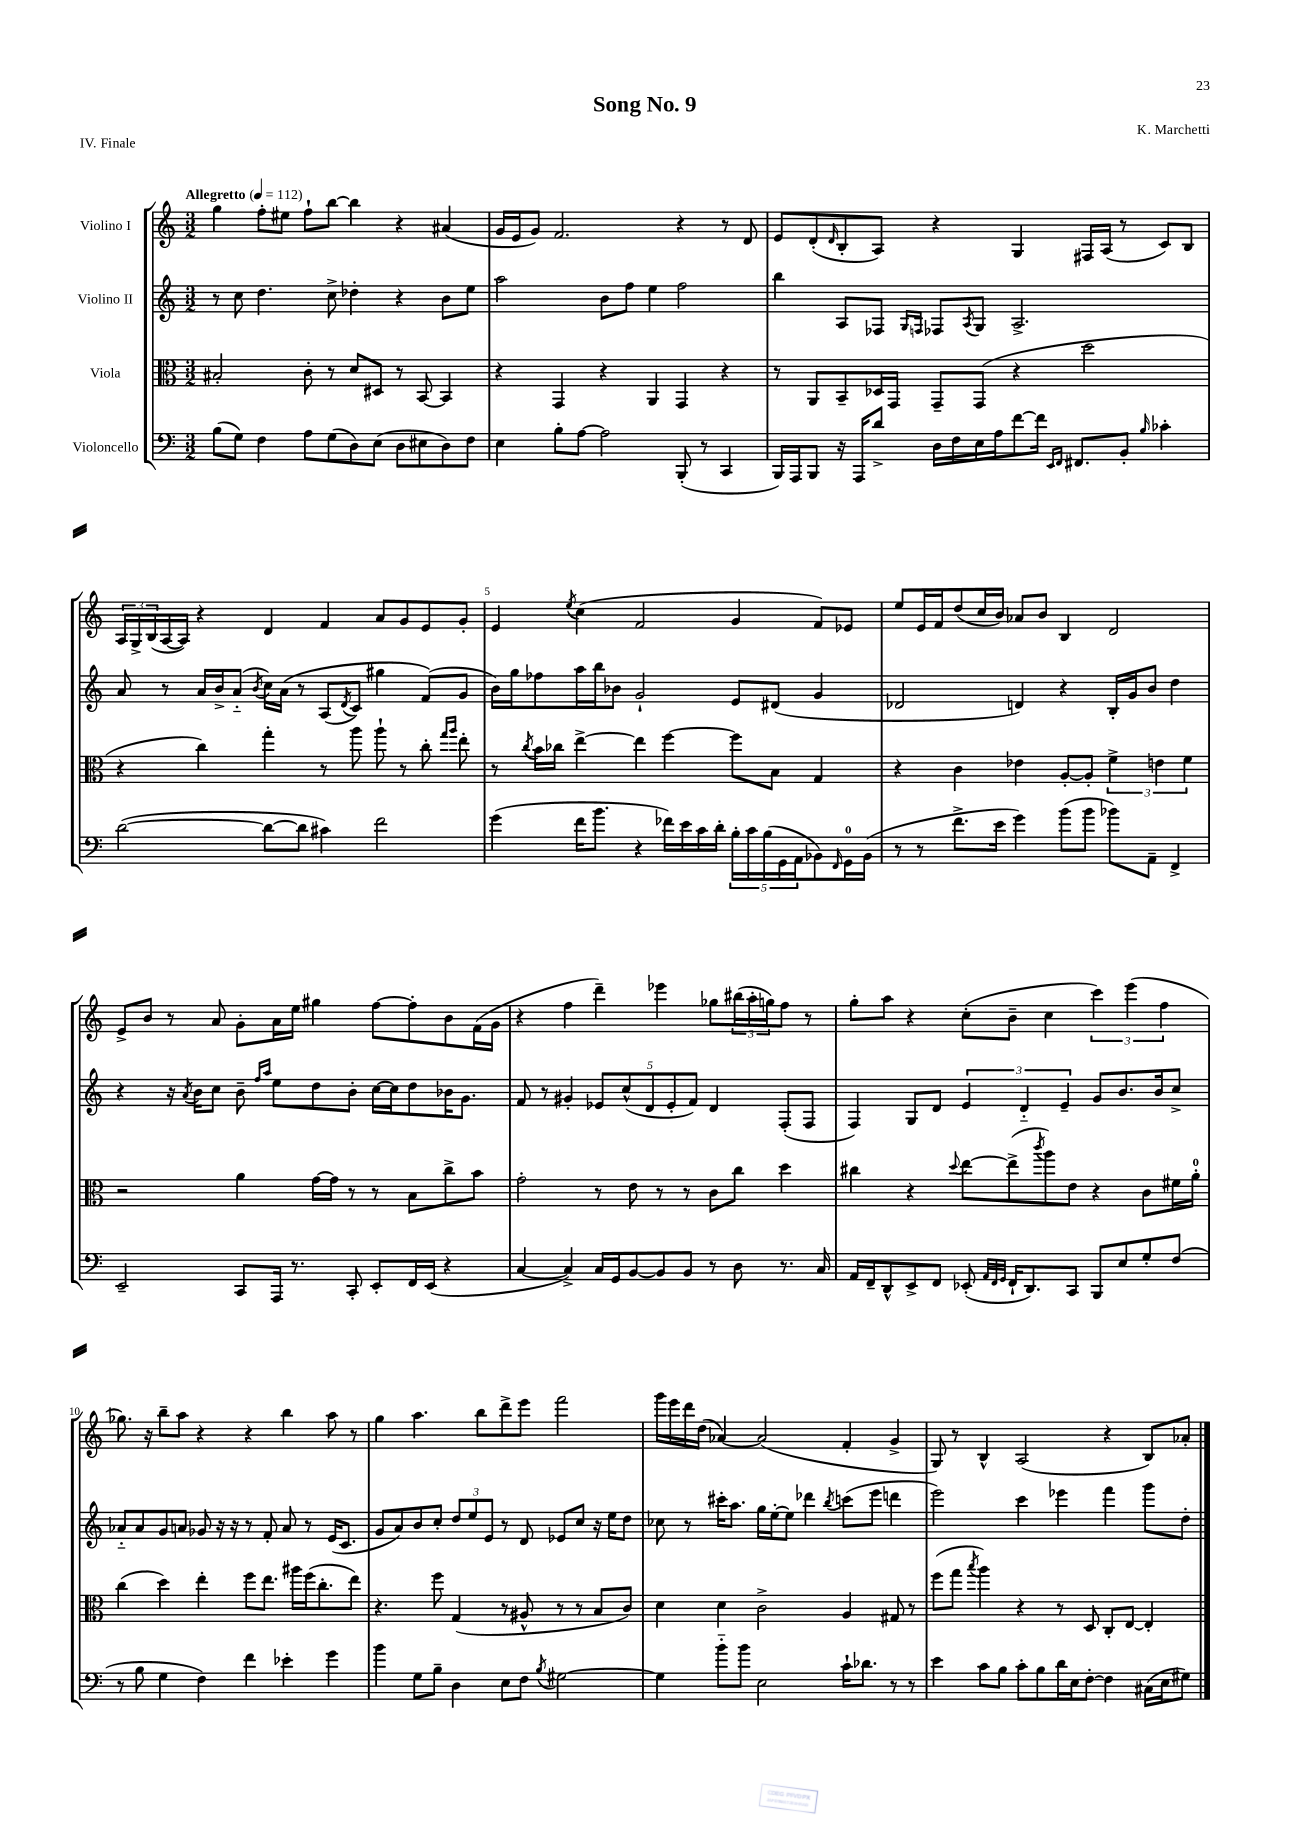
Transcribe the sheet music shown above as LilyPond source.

\header { title = "Song No. 9" composer = "K. Marchetti" piece = "IV. Finale" }
<<
\new StaffGroup <<
\new Staff = "s0" \with { instrumentName = "Violino I" } {
    \clef treble \key c \major \numericTimeSignature \time 3/2 \tempo "Allegretto" 4 = 112
    g''4 f''8-. eis''8 f''8-! b''8~ b''4 r4 ais'4( |
    g'16 e'16 g'8) f'2. r4 r8 d'8 |
    e'8 d'8-.( \grace { d'16 } b8-. a8) r4 g4 fis16 a16( r8 c'8) b8 |
    \tuplet 3/2 { a16 g16-> b16( } a16~ a16) r4 d'4 f'4 a'8 g'8 e'8 g'8-. |
    e'4 \acciaccatura { e''8 } c''4( f'2 g'4 f'8) ees'8 |
    e''8 e'16 f'16 d''8( c''16 b'16) aes'8 b'8 b4 d'2 |
    e'8-> b'8 r8 a'8 g'8-. a'16 e''16 gis''4 f''8~ f''8-. b'8 f'16( g'16 |
    r4 f''4 d'''4--) ees'''4 ges''8 \tuplet 3/2 { bis''16( a''16-. g''16) } f''8 r8 |
    g''8-. a''8 r4 c''8-.( b'8-- c''4 \tuplet 3/2 { c'''4) e'''4( f''4 } |
    ges''8.) r16 b''8-- a''8 r4 r4 b''4 a''8 r8 |
    g''4 a''4. b''8 d'''8-> e'''8 f'''2 |
    g'''16 e'''16 d'''16 d''16( aes'4~) aes'2( f'4-. g'4-> |
    g8) r8 b4-^ a2( r4 b8) aes'8-. \bar "|." |
}
\new Staff = "s1" \with { instrumentName = "Violino II" } {
    \clef treble \key c \major \numericTimeSignature \time 3/2
    r8 c''8 d''4. c''8-> des''4-. r4 b'8 e''8 |
    a''2 b'8 f''8 e''4 f''2 |
    b''4 a8 fes8 \grace { g16 f16 } fes8 \acciaccatura { a8 } g8 a2.-> |
    a'8 r8 a'16 b'16-> a'8-_( \acciaccatura { b'8 } c''16) a'16\( r8 a8( \acciaccatura { d'8 } c'8) gis''4 f'8(\) g'8 |
    b'16) g''16 fes''8 a''16 b''16 bes'8 g'2-! e'8 dis'8( g'4 |
    des'2 d'4) r4 b16-. g'16 b'8 d''4 |
    r4 r16 \acciaccatura { a'8 } b'16 c''8 b'8-- \grace { f''16 a''16 } e''8 d''8 b'8-. c''16~ c''16 d''8 bes'16 g'8. |
    f'8 r8 gis'4-. \tuplet 5/4 { ees'8 c''8-^( d'8 ees'8-. f'8) } d'4 f8-.( f8 |
    f4) g8 d'8 \tuplet 3/2 { e'4 d'4-_ e'4-- } g'8 b'8. b'16 c''8-> |
    aes'8-_ aes'8 g'8 a'8 ges'8 r16 r16 r8 f'8-. a'8 r8 e'16( c'8. |
    g'8 a'8) b'8 c''8-. \tuplet 3/2 { d''8 e''8 e'8 } r8 d'8 ees'8 c''8 r16 e''16 d''8 |
    ces''8 r8 cis'''16-. a''8. g''16 e''16~-. e''8 des'''4 \acciaccatura { b''8 } c'''8( e'''8 d'''4 |
    e'''2) c'''4 ees'''4 f'''4 g'''8 d''8-. \bar "|." |
}
\new Staff = "s2" \with { instrumentName = "Viola" } {
    \clef alto \key c \major \numericTimeSignature \time 3/2
    bis2-. c'8-. r8 d'8 dis8 r8 b,8~ b,4 |
    r4 g,4 r4 a,4 g,4 r4 |
    r8 a,8 b,8-- des16 g,16 g,8-- g,8( r4 d''2 |
    r4 c''4) g''4-. r8 a''8 a''8-! r8 c''8-. \grace { g''16 a''16 } e''8-. |
    r8 \acciaccatura { c''8 } b'16 ces''16 e''4~-> e''4 f''4~ f''8 b8 g4 |
    r4 c'4 ees'4 a8~-. a8-. \tuplet 3/2 { f'4-> e'4 f'4 } |
    r2 a'4 g'16~ g'16 r8 r8 b8 c''8-> b'8 |
    g'2-. r8 e'8 r8 r8 c'8 c''8 d''4 |
    cis''4 r4 \appoggiatura { d''8 } e''8~ e''8->( \acciaccatura { c'''8 } a''8) e'8 r4 c'8 fis'16 a'16-0-. |
    c''4( d''4) e''4-. f''8 e''8. ais''16 f''16( c''8.-. e''8) |
    r4. f''8 g4( r8 ais8-^ r8 r8 b8 c'8) |
    d'4 d'4 c'2-> a4 gis8 r8 |
    f''8( g''8 \acciaccatura { b''8 } a''4) r4 r8 d8 c8-. e8~ e4-. \bar "|." |
}
\new Staff = "s3" \with { instrumentName = "Violoncello" } {
    \clef bass \key c \major \numericTimeSignature \time 3/2
    b8( g8) f4 a8 g8( d8) e8( d8 eis8 d8) f8 |
    e4 b8-. a8~ a2 b,,8-.( r8 c,4 |
    b,,16) a,,16 b,,8 r16 a,,16 d'8-> d16 f16 e16 a16 f'8~ f'16 \grace { e,16 f,16 } fis,8. b,8-. \grace { b16 } ces'4-. |
    d'2~( d'8~ d'8 cis'4) f'2 |
    g'4( f'16 b'8. r4 fes'16) e'16 c'16 d'16-. \tuplet 5/4 { b16-. c'16 b16( g,16 a,16 } bes,8) \grace { f,16 } g,16-0 bes,16( |
    r8 r8 f'8.-> e'16 g'4) b'8( b'8 bes'8) a,8-- f,4-> |
    e,2-- c,8 a,,16 r8. c,8-. e,8-. f,16 e,16( r4 |
    c4~ c4->) c16 g,16 b,8~ b,8 b,8 r8 d8 r8. c16 |
    a,16 f,16-- d,8-^ e,8-> f,8 ees,8-.( \grace { a,32 f,32 g,32 } f,16-! d,8.) c,8 b,,8 e8 g8-. f8( |
    r8 b8 g4 f4) f'4 ees'4-. g'4 |
    b'4 g8 b8-- d4 e8 f8 \acciaccatura { b8 } gis2~ |
    gis4 b'8-_ b'8 e2 c'16-! des'8. r8 r8 |
    e'4 c'8 b8 c'8-. b8 d'16 e16 f8~-. f4 cis16( e16 gis8) \bar "|." |
}
>>
>>
\layout { \context { \Score \override BarNumber.break-visibility = ##(#f #t #t) barNumberVisibility = #(every-nth-bar-number-visible 5) } }
